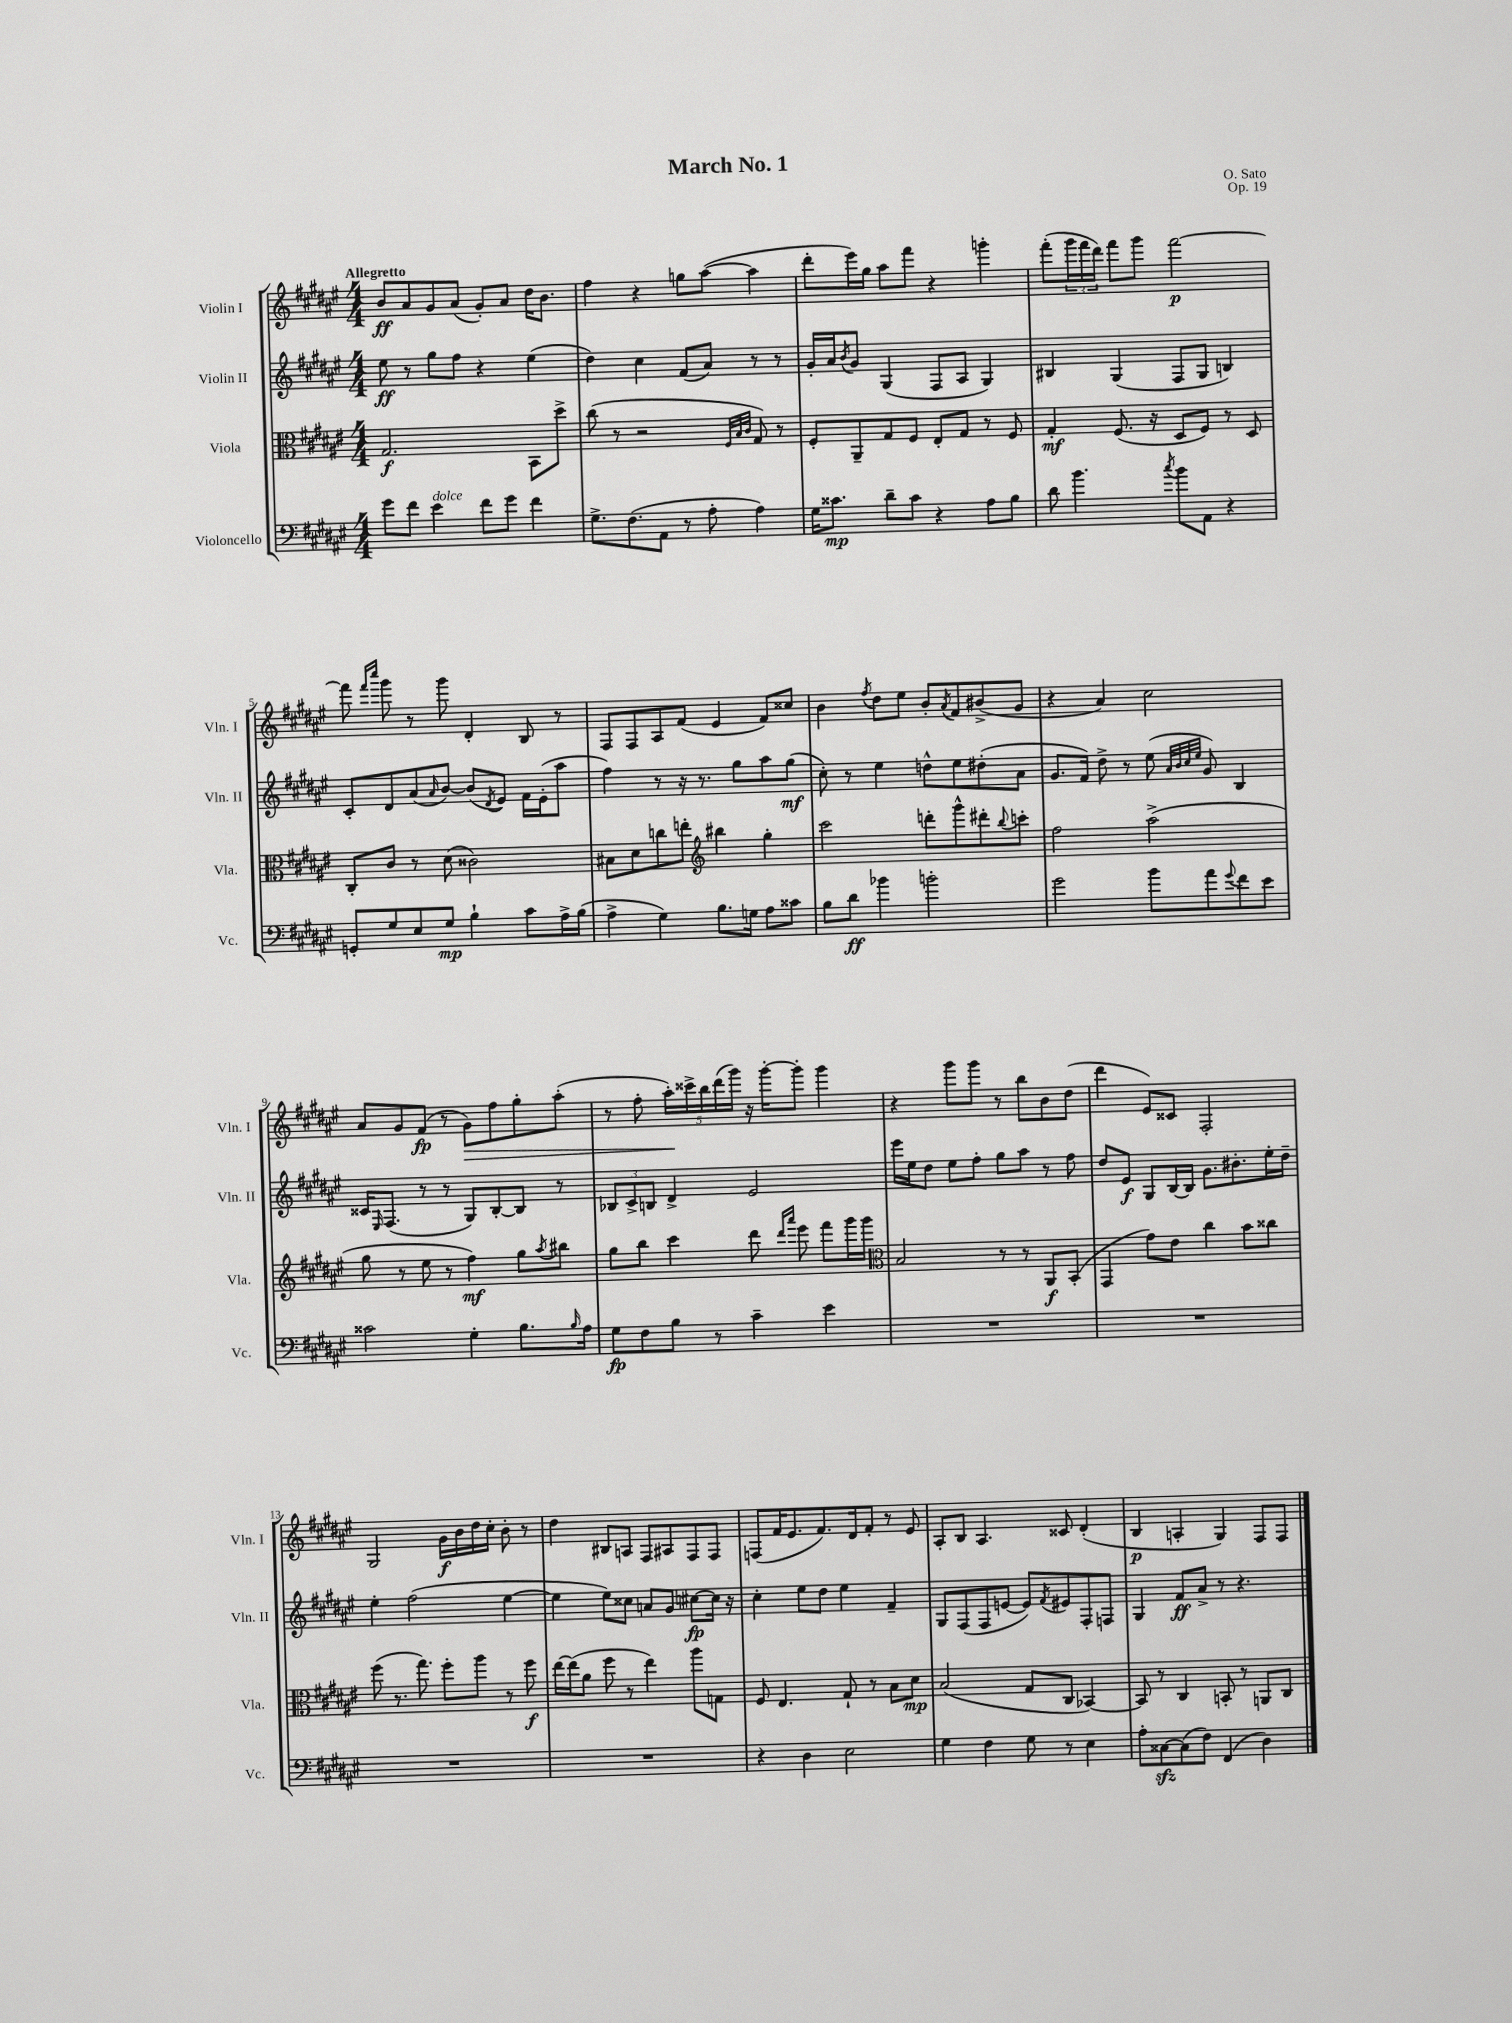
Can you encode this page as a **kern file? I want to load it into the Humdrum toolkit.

**kern	**kern	**kern	**kern
*staff4	*staff3	*staff2	*staff1
*clefF4	*clefC3	*clefG2	*clefG2
*k[f#c#g#d#a#e#]	*k[f#c#g#d#a#e#]	*k[f#c#g#d#a#e#]	*k[f#c#g#d#a#e#]
*M4/4	*M4/4	*M4/4	*M4/4
8g#	2.G#	8ee#	8b
8f#	.	8r	8a#
4e#	.	8gg#	8g#
.	.	8ff#	(8a#
8f#	.	4r	8g#')
8g#	.	.	8a#
4f#	8BB	(4ee#	16dd#
.	.	.	8.b
.	8dd#^	.	.
=	=	=	=
8.G#^	(8cc#	4dd#)	4ff#
.	8r	.	.
(8.F#	.	.	.
.	2r	4cc#	4r
8AA#	.	.	.
8r	.	(8f#	8gg
8A#'	.	8a#)	([8aa#
.	32qqF#	.	.
.	32qqB	.	.
.	32qqc#	.	.
4A#)	8G#)	8r	4aa#]
.	8r	8r	.
=	=	=	=
16G#	8F#'	16g#'	8ddd#'
8.c##	.	16a#	.
.	.	8qb	.
.	8AA#~	8g#	16eee#)
.	.	.	16gg#
8d#~	8G#	(4G#	8aa#
8c##	8F#	.	8fff#
4r	8E#'	8F#	4r
.	8G#	8A#	.
8A#	8r	4G#)	4ggg'
8B	8F#	.	.
=	=	=	=
8d#	4G#'	4B#	(8fff#'
4.b	.	.	24ggg#
.	.	.	24fff#
.	.	.	24ddd#)
.	(8.F#	(4G#	8fff#
.	.	.	8ggg#
.	16r	.	.
8qcc#	.	.	.
8b	8D#	8F#	[2fff#
8AA#	8F#)	8G#	.
4r	8r	4B)	.
.	8D#	.	.
=	=	=	=
8GG'	8C#'	8c#'	8fff#]
.	.	.	16qqfff#
.	.	.	16qqcccc#
8G#	8c#	8d#	8ggg#
8E#	8r	(8a#	8r
.	.	16qqa#	.
8G#	(8d#	[8b)	8ggg#
4B`	2c##)	(8b]	4d#'
.	.	8qd#	.
.	.	8e#)	.
8c#	.	16f#	8B
.	.	(16e#'	.
16A#^	.	8aa#	8r
(16B	.	.	.
=	=	=	=
4A#^	8B#	4ff#)	8F#
.	8d#	.	8F#
4G#)	8cc	8r	8A#
.	8ee'	16r	(8f#
.	.	8.r	.
*	*clefG2	*	*
8.B	4bb#	.	4e#
.	.	8gg#	.
16G	.	.	.
8A#	4gg#'	8aa#	8f#)
8c##	.	(8gg#	8cc##
=	=	=	=
8B	2ccc#	8cc#')	4b
8d#	.	8r	.
.	.	.	8qff#
4b-	.	4ee#	8dd#
.	.	.	8ee#
2b'	8ddd'	8dd^^	8b'
.	.	.	8qa#
.	8ggg#^^	8ee#	8f#
.	8ddd#'	(8dd#'	(8b#^
.	8qqbb	.	.
.	8ccc'	8a#	8g#
=	=	=	=
2g#	2ff#	8.g#	4r
.	.	16f#)	.
.	.	8dd#^	4a#)
.	.	8r	.
8b	(2aa#^	(8ee#	2cc#
.	.	32qqa#	.
.	.	32qqb	.
.	.	32qqcc#	.
.	.	32qqee#	.
8a#	.	8g#)	.
8qqg#	.	.	.
8f#	.	4B	.
8e#	.	.	.
=	=	=	=
2c##	8gg#	16c##	8a#
.	.	16qqE#	.
.	.	(8.F#	.
.	8r	.	8g#
.	8ee#	8r	(8f#
.	8r	8r	8r
4G#'	4ff#)	8G#)	8g#)
.	.	[8B'	8ff#
8.B	8gg#	8B]	8gg#'
.	8qaa#	.	.
.	8bb#	8r	(8aa#'
16qqB	.	.	.
16A#	.	.	.
=	=	=	=
8G#	8gg#	12B-	8r
.	.	12c#^	.
8F#	8bb	.	8ff#'
.	.	12B	.
8B	4ccc#	4d#^	20aa#')
.	.	.	20ccc##^
.	.	.	20bb
8r	.	.	.
.	.	.	(20ddd#
.	.	.	20ggg#)
4c#~	8ddd#	2e#	16r
.	.	.	[16ggg#'
.	16qqddd#	.	.
.	16qqaaa#	.	.
.	8eee#	.	8ggg#']
4e#	8fff#	.	4ggg#
.	16ggg#	.	.
.	16ggg#	.	.
=	=	=	=
*	*clefC3	*	*
1r	2B	16eee#	4r
.	.	16ee#	.
.	.	8dd#	.
.	.	8ee#	8ggg#
.	.	8ff#'	8ggg#
.	8r	8gg#	8r
.	8r	8aa#	8bb
.	8AA#	8r	8b
.	(8BB'	8ff#	(8dd#
=	=	=	=
1r	4GG#	8dd#	4ddd#
.	.	8e#	.
.	8g#)	8G#	8e#)
.	8e#	[16B	8c##
.	.	16B]	.
.	4cc#	8.g#	2F#'
.	.	8.b#'	.
.	8b	.	.
.	8cc##	16ee#'	.
.	.	16dd#~	.
=	=	=	=
1r	(8ff#	4ee#'	2G#
.	8.r	.	.
.	.	(2ff#	.
.	8.gg#)	.	.
.	8ff#'	.	16g#
.	.	.	16b
.	8aa#	.	16dd#
.	.	.	16cc#'
.	8r	[4ee#	8b'
.	8ff#	.	8r
=	=	=	=
1r	[16ee#	4ee#]	4dd#
.	(16ee#]	.	.
.	8a#	.	.
.	8ff#	8ee#)	8B#
.	8r	8cc##	8A
.	4ee#)	8a	8F#
.	.	8g#	8A#
.	8aa#	[8cc#	8F#
.	8G	16cc#]	8F#
.	.	16r	.
=	=	=	=
4r	8F#	4cc#'	(8F
.	4.E#	.	16f#
.	.	.	8.e#
4D#	.	8ee#	.
.	.	8dd#	8.f#)
2E#	8G#`	4ee#	.
.	.	.	16d#
.	8r	.	8f#'
.	8B	4f#~	8r
.	8d#	.	8e#
=	=	=	=
4G#	(2B	8G#	8A#'
.	.	(8F#	8B
4F#	.	8F#	4.A#
.	.	[8e	.
8G#	8G#	8e])	.
.	.	8qf#	.
8r	8C#	8e#	8c##
4E#	[4BB-)	8F#'	(4d#'
.	.	8F	.
=	=	=	=
8A#'	8BB-]	4G#	4B
[8C##	8r	.	.
(8C##]	4C#	8f#	4A'
8F#)	.	8a#^	.
(4FF#	8BB'	8r	4G#)
.	8r	4.r	.
4D#)	8AA	.	8F#
.	8C#	.	8F#
==	==	==	==
*-	*-	*-	*-
